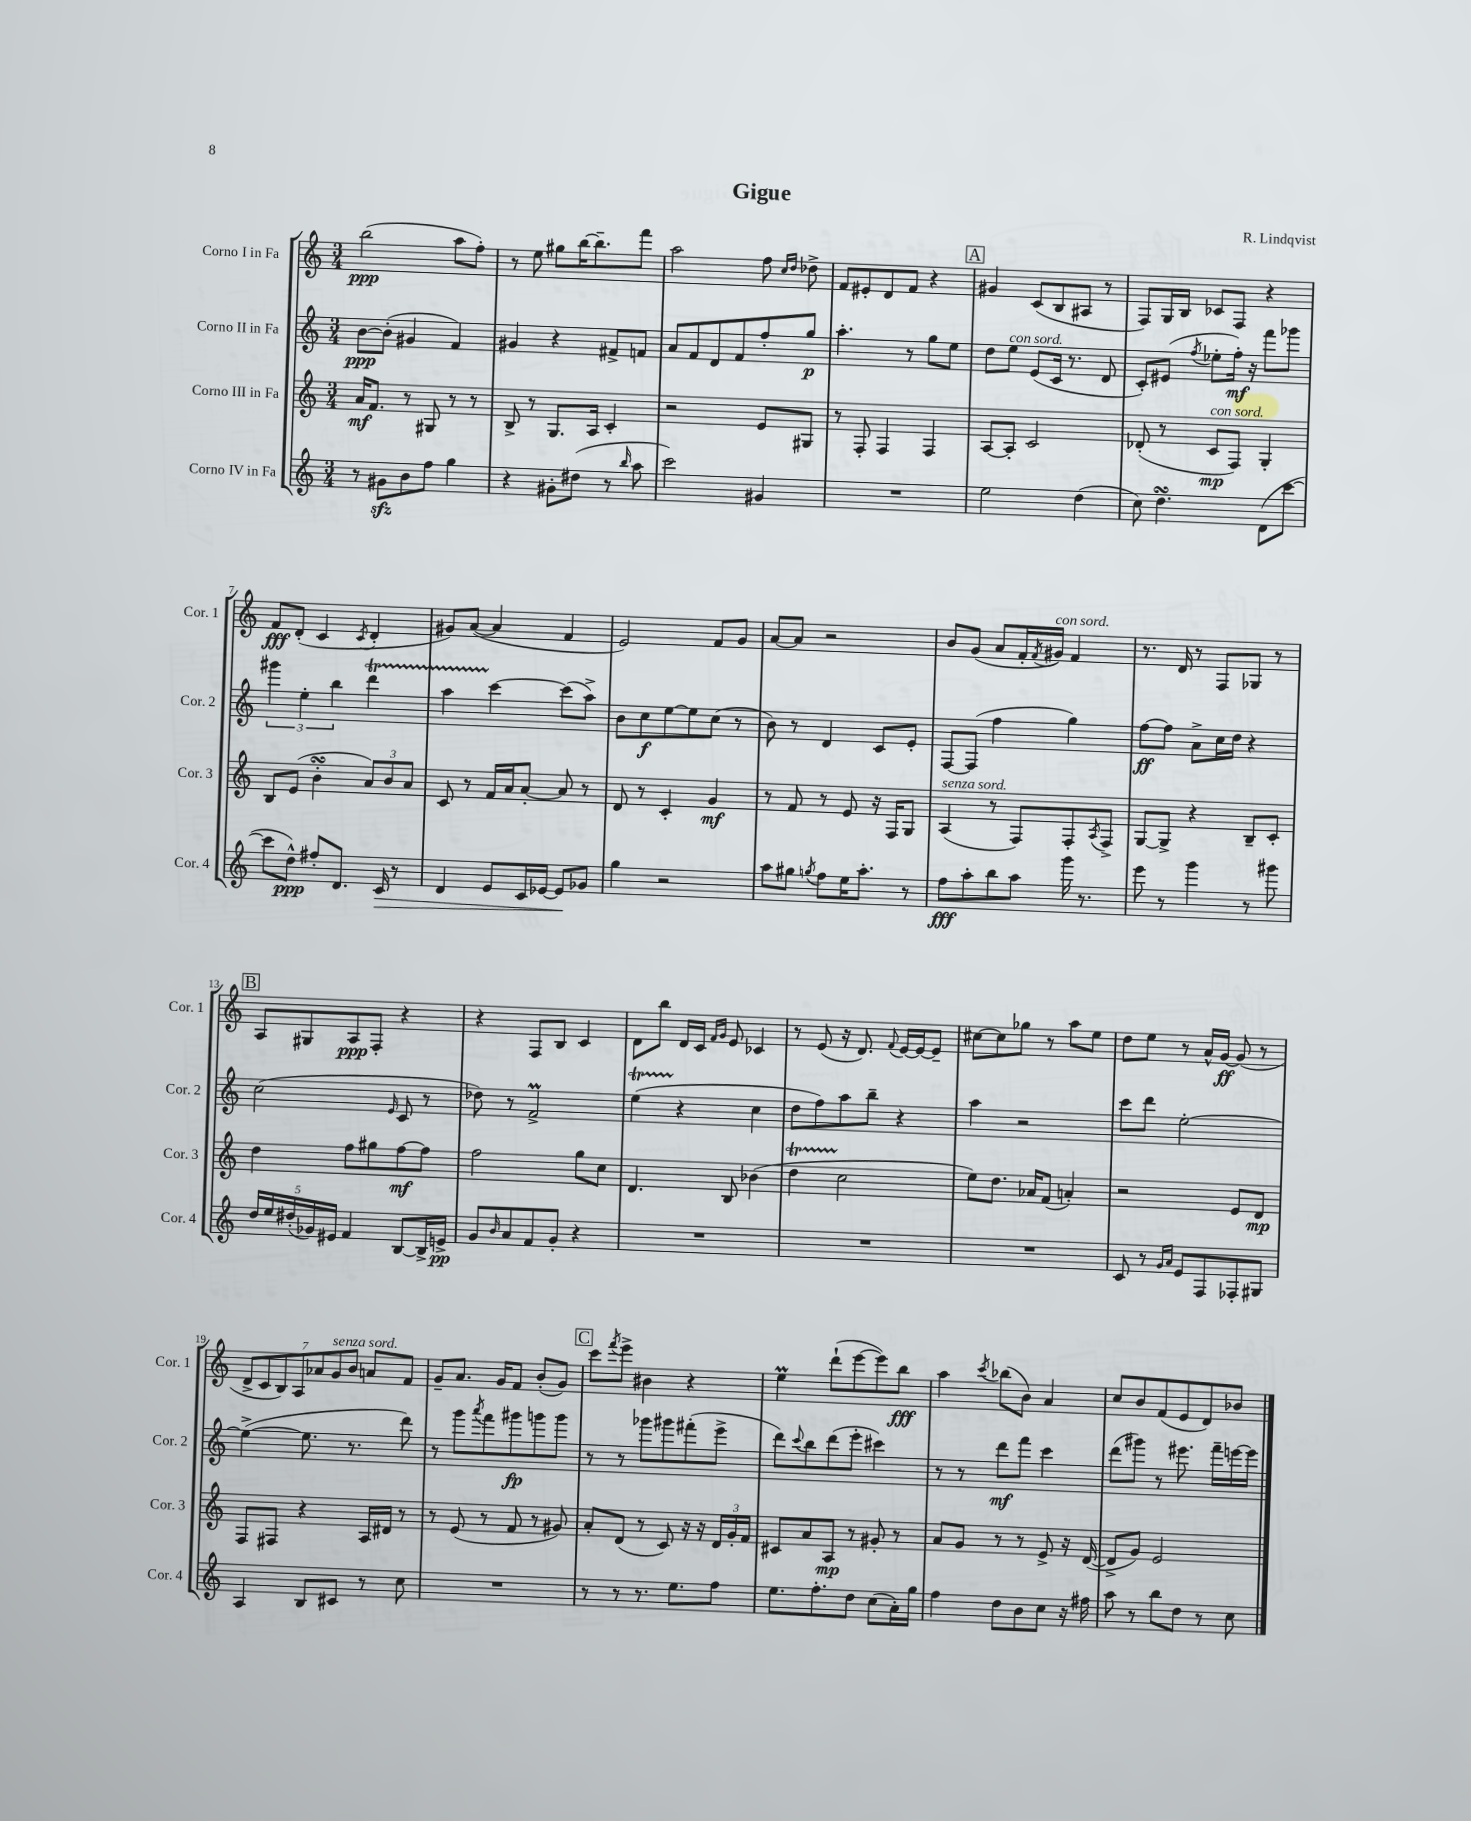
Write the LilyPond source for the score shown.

\header { title = "Gigue" composer = "R. Lindqvist" }
<<
\new StaffGroup <<
\new Staff = "s0" \with { instrumentName = "Corno I in Fa" shortInstrumentName = "Cor. 1" } {
    \clef treble \key c \major \numericTimeSignature \time 3/4
    b''2\ppp( a''8 f''8-.) |
    r8 e''8 gis''8 b''16~ b''8.-- f'''8 |
    a''2 f''8 \grace { c''16 d''16 } des''8-> |
    f'8 eis'8-. d'8 f'8 r4 |
    \mark \markup { \box "A" } gis'4 c'8( b8 ais8 r8 |
    f8) g16 b16 ces'8 f8 r4 |
    f'8\fff d'8-.( c'4 \acciaccatura { c'8 } d'4-. |
    gis'8) a'8~( a'4 f'4 |
    e'2) f'8 g'8 |
    a'8~ a'8 r2 |
    b'8 g'8( a'8 f'16-. \acciaccatura { f'8 } gis'16^\markup { \italic "con sord." }) f'4 |
    r8. d'16 r8 f8 ges8 r8 |
    \mark \markup { \box "B" } a8 gis8 a8\ppp f8-. r4 |
    r4 f8 b8 c'4 |
    d'8 b''8 d'16 c'16 \grace { f'16 g'16 } e'8 ces'4 |
    r8 e'8( r16 d'8.) \appoggiatura { f'8 } e'16~ e'16~ e'8-- |
    cis''8~ cis''8 ges''8 r8 a''8 e''8 |
    d''8 e''8 r8 a'16-^ g'16~\ff g'8( r8 |
    \tuplet 7/4 { d'8-> c'8 b8) a8 aes'8 g'8^\markup { \italic "senza sord." } b'8 } a'8 f'8 |
    g'8-- a'8. g'16 f'8 b'8-.( g'8) |
    \mark \markup { \box "C" } c'''8 \acciaccatura { f'''8 } e'''8-> bis'4 r4 |
    e''4\prall d'''8-!( e'''8~ e'''8) b''8\fff |
    a''4 \acciaccatura { c'''8 } bes''8( b'8) a'4 |
    c''8 b'8 f'8( e'8 d'8) bes'8 \bar "|." |
}
\new Staff = "s1" \with { instrumentName = "Corno II in Fa" shortInstrumentName = "Cor. 2" } {
    \clef treble \key c \major \numericTimeSignature \time 3/4
    b'8~\ppp b'8-.( gis'4 f'4) |
    gis'4 r4 fis'8-> f'8 |
    a'8 f'8 d'8 f'8 f''8-. g''8\p |
    a''4.-. r8 g''8 e''8 |
    \mark \markup { \box "A" } d''8 e''8^\markup { \italic "con sord." } e'8( c'16 r8. d'8 |
    c'8-.) eis'8( \acciaccatura { f''8 } ees''8-. f''16-.\mf) r16 f'''8 ges'''8 |
    \tuplet 3/2 { gis'''4 e''4-. b''4 } d'''4\startTrillSpan |
    a''4 c'''4~\stopTrillSpan c'''8( a''8->) |
    b'8 c''8\f e''8~ e''8 c''8( r8 |
    b'8) r8 d'4 c'8 e'8-. |
    f8~ f8( f''4 g''4) |
    f''8~\ff f''8 a'8-> c''16 d''16 r4 |
    \mark \markup { \box "B" } c''2( \grace { e'16 } c'8 r8 |
    des''8) r8 f'2->\prall |
    e''4\startTrillSpan( r4\stopTrillSpan c''4 |
    d''8 f''8) a''8 b''8-- r4 |
    a''4 r2 |
    c'''8 d'''8 e''2~-. |
    e''4~->( e''8. r8. d'''8) |
    r8 g'''8 \acciaccatura { a'''8 } f'''8 gis'''8\fp g'''8 g'''8 |
    \mark \markup { \box "C" } r8 r8 ges'''8 gis'''8 fis'''8-.( e'''8-> |
    d'''8) \appoggiatura { c'''8 } b''8 d'''8( e'''8-. cis'''4) |
    r8 r8 d'''8\mf f'''8 c'''4 |
    d'''8( gis'''8) r8 eis'''8. f'''16-- e'''16~ e'''16 \bar "|." |
}
\new Staff = "s2" \with { instrumentName = "Corno III in Fa" shortInstrumentName = "Cor. 3" } {
    \clef treble \key c \major \numericTimeSignature \time 3/4
    a'16\mf f'8. r8 gis8 r8 r8 |
    b8-> r8 g8. a16 c'4-. |
    r2 e'8 gis8 |
    r8 f8-. f4 f4 |
    \mark \markup { \box "A" } a8~ a8-. c'2 |
    des'8-.( r8 c'8\mp^\markup { \italic "con sord." } f8) g4-. |
    b8 e'8( b'4-.\turn \tuplet 3/2 { a'8) b'8 a'8 } |
    c'8 r8 f'16 a'16 a'8~-. a'8 r8 |
    d'8 r8 c'4-. g'4\mf |
    r8 f'8 r8 e'8 r16 f16 g8 |
    a4^\markup { \italic "senza sord." }( r8 f8) f8-. \acciaccatura { a8 } f8-> |
    g8~ g8-> r4 b8-- c'8-. |
    \mark \markup { \box "B" } d''4 f''8 gis''8 f''8~\mf f''8 |
    f''2 g''8 c''8 |
    d'4. b8 bes'4( |
    d''4\startTrillSpan c''2\stopTrillSpan |
    e''8) d''8. aes'16 f'8( a'4-.) |
    r2 e'8 d'8\mp |
    f8 fis8 r4 a16 dis'16 r8 |
    r8 e'8( r8 f'8 r8 gis'8) |
    \mark \markup { \box "C" } a'8-. d'8( r8 c'8) r16 r16 \tuplet 3/2 { d'16 g'16-. f'16 } |
    cis'8 a'8 a8\mp r8 gis'8-. r8 |
    a'8 g'8 r8 r8 e'8-> r16 d'16~( |
    d'8-> g'8) e'2 \bar "|." |
}
\new Staff = "s3" \with { instrumentName = "Corno IV in Fa" shortInstrumentName = "Cor. 4" } {
    \clef treble \key c \major \numericTimeSignature \time 3/4
    r8 gis'8\sfz b'8 f''8 g''4 |
    r4 gis'8-. dis''8( r8 \grace { b''16 } a''8 |
    c'''2) gis'4 |
    R2. |
    \mark \markup { \box "A" } e''2 d''4( |
    c''8) d''4.\turn d'8( c'''8~ |
    c'''8 d''8-^\ppp) fis''8-. d'8. c'16\> r8 |
    d'4 e'8 c'16 ees'16~ ees'8\! ges'8 |
    g''4 r2 |
    a''8 gis''8 \acciaccatura { g''8 } f''8 e''16 a''8.-. r8 |
    f''8\fff a''8-. b''8 a''8 g'''16 r8. |
    e'''8 r8 g'''4 r8 gis'''8 |
    \mark \markup { \box "B" } \tuplet 5/4 { d''16 e''16 dis''16-.( ges'16) eis'16 } f'4 b8~ b16-> e'16->\pp |
    g'8 \grace { b'16 } a'8 f'8 g'8-. r4 |
    R2. |
    R2. |
    R2. |
    c'8 r8 \grace { g'16 a'16 } e'8 f8 fes8-. gis8 |
    a4 b8 cis'8 r8 c''8 |
    R2. |
    \mark \markup { \box "C" } r8 r8 r8. e''8. f''8 |
    e''8. f''8.-. d''8 c''8( a'16-.) g''16 |
    f''4 d''8 b'8 c''8 r16 fis''16 |
    a''8 r8 b''8 d''8 r8 c''8 \bar "|." |
}
>>
>>
